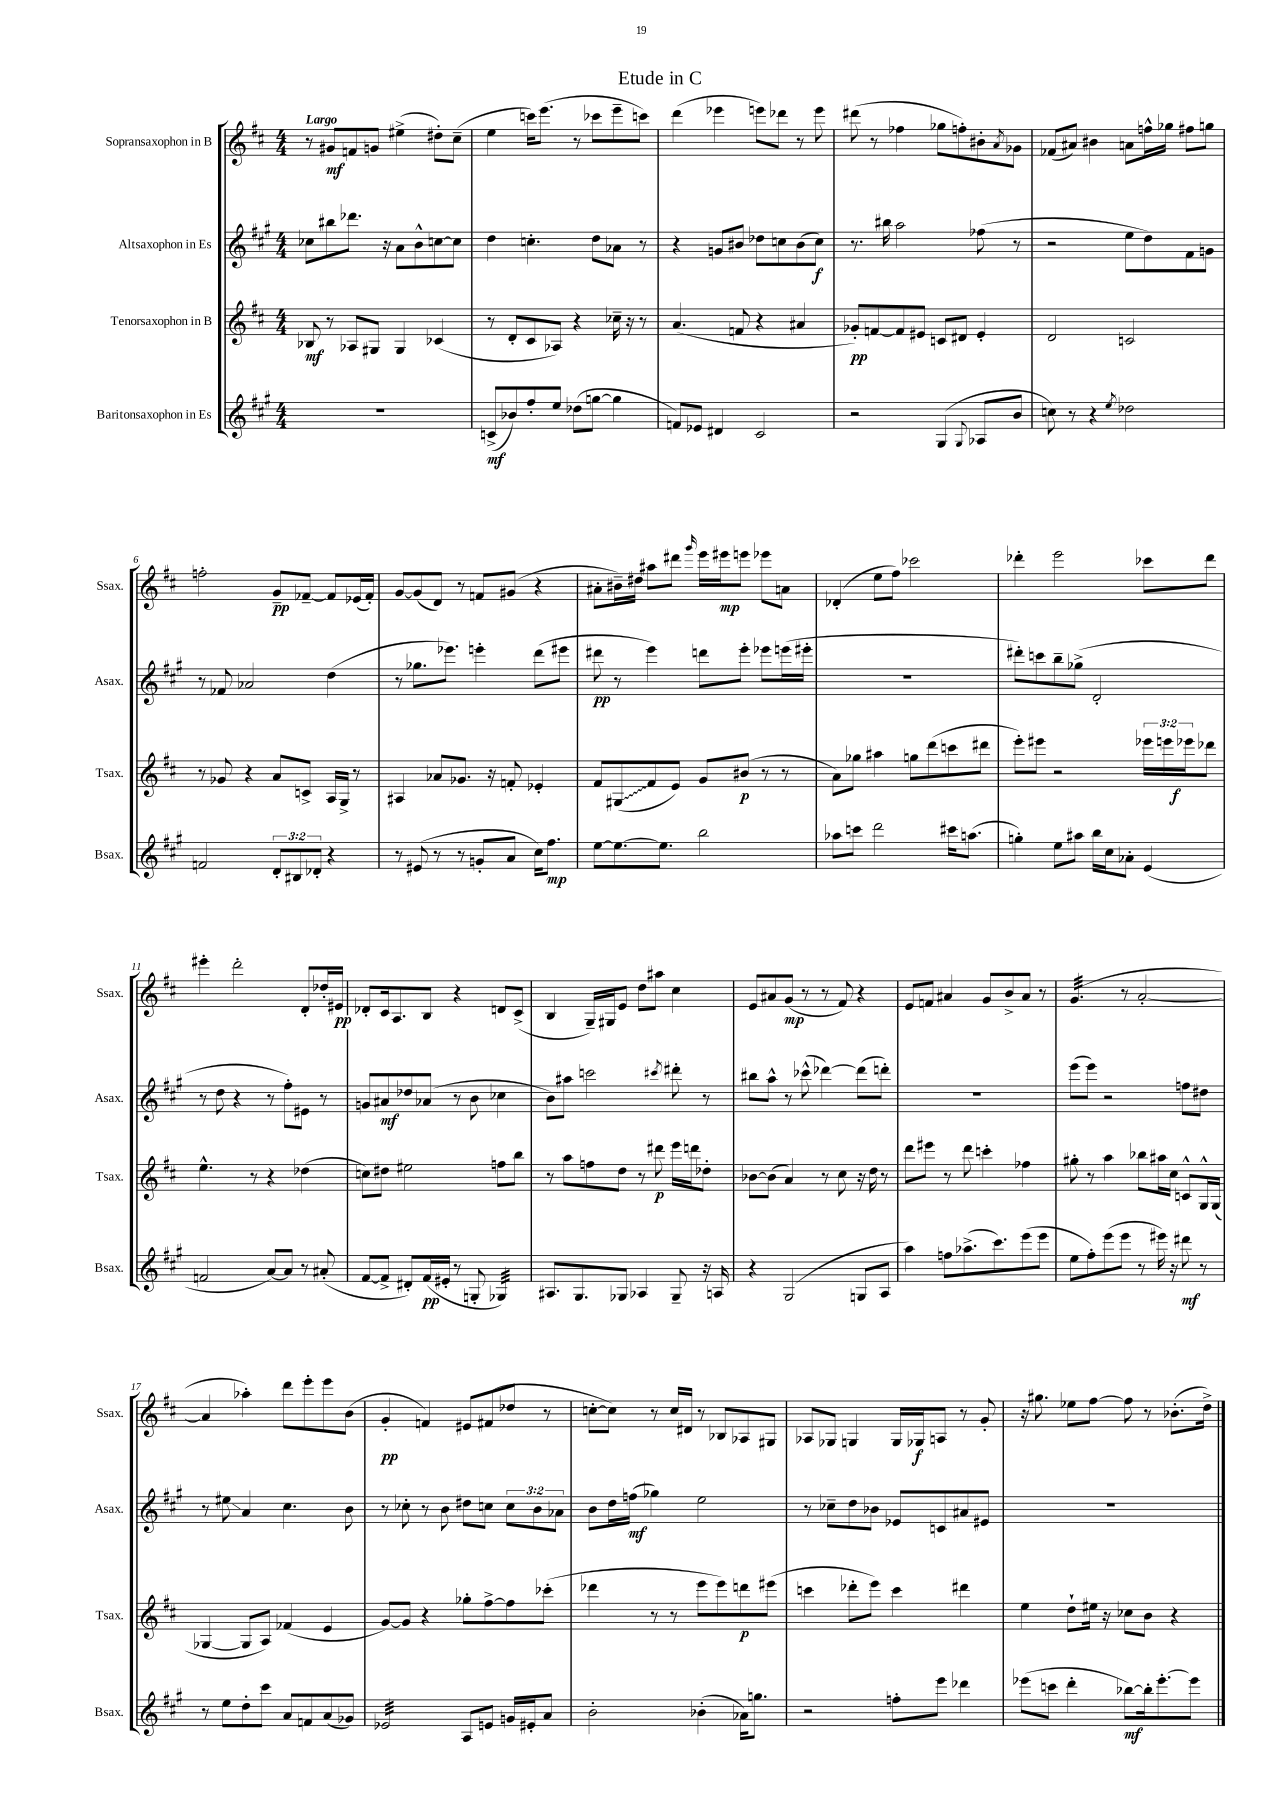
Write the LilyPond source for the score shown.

\header { title = "Etude in C" }
<<
\new StaffGroup <<
\new Staff = "s0" \with { instrumentName = "Sopransaxophon in B" shortInstrumentName = "Ssax." } {
    \clef treble \key d \major \numericTimeSignature \time 4/4 \tempo "Largo"
    r8 gis'8\mf f'8 g'8 eis''4->( dis''8-.) cis''8--( |
    e''4 c'''16) e'''8.( r8 ces'''8 e'''8-- c'''8) |
    d'''4( ees'''4 e'''8) des'''8 r8 e'''8 |
    dis'''8( r8 fes''4 ges''8 f''8-.) bis'8-. \acciaccatura { a'8 } ges'8 |
    fes'8( ais'8) bis'4 a'8 f''16-^ ges''16 fis''8 g''8 |
    f''2-. g'8--\pp fes'8~-- fes'8 ees'16( fes'16-.) |
    g'8~ g'8( d'8) r8 f'8 gis'8( r4 |
    ais'8-. bis'16--) dis''16 ais''8 dis'''8 \grace { g'''16 } e'''16 eis'''16\mp e'''8 ees'''8 a'8 |
    des'4-.( e''8 fis''8) ces'''2 |
    des'''4-. e'''2 ces'''8 des'''8 |
    eis'''4-. d'''2-. d'8-. des''16-. eis'16\pp |
    des'8-. cis'16 a8. b8 r4 d'8 cis'8->( |
    b4 g16--) gis16 e'8 d''8 ais''8 cis''4 |
    e'8 ais'8 g'8\mp( r8 r8 fis'8) r4 |
    e'8 f'8 ais'4 g'8 b'8-> ais'8 r8 |
    g'4.:32( r8 a'2~-. |
    a'4 aes''4-.) d'''8 e'''8-. e'''8 b'8( |
    g'4-.\pp f'4) eis'8 fis'8( des''8 r8 |
    c''8~-. c''8) r8 c''16 dis'16 r8 bes8 aes8 gis8 |
    aes8 ges8 g4 g16 ges16\f a8 r8 g'8-. |
    r16 gis''8. ees''8 fis''8~ fis''8 r8 bes'8.-.( d''16->) \bar "|." |
}
\new Staff = "s1" \with { instrumentName = "Altsaxophon in Es" shortInstrumentName = "Asax." } {
    \clef treble \key a \major \numericTimeSignature \time 4/4 \override Staff.TupletNumber.text = #tuplet-number::calc-fraction-text
    ces''8 bis''8 des'''8. r16 a'8 b'8-^ c''8~ c''8 |
    d''4 c''4.-. d''8 aes'8 r8 |
    r4 g'8 bis'8 des''8 c''8 bis'8( c''8\f) |
    r8. bis''16 a''2 fes''8( r8 |
    r2 e''8 d''8) fis'8 g'8 |
    r8 fes'8 aes'2 d''4( |
    r8 ges''8. ees'''8.) e'''4-. d'''8( eis'''8 |
    dis'''8\pp r8 e'''4) d'''8 e'''8-. ees'''8 e'''16( eis'''16-. |
    r1 |
    dis'''8-.) c'''8 b''8-- ges''8->( d'2-. |
    r8 d''8 r4 r8 fis''8-.) eis'8 r8 |
    g'8 ais'8\mf des''8 aes'8( r8 b'8 ces''4 |
    b'8) ais''8 c'''2 \acciaccatura { cis'''8 } dis'''8-. r8 |
    bis''8 a''8-^ r8 ces'''8-^( des'''4~) des'''8( d'''8-.) |
    r1 |
    e'''8( e'''8) r2 f''8 dis''8 |
    r8 eis''8\glissando a'4 cis''4. b'8 |
    r8 ces''8-. r8 b'8 dis''8 c''8 \tuplet 3/2 { c''8 b'8 aes'8 } |
    b'8 d''16 f''16\mf( ges''4) e''2 |
    r8 ces''8-- d''8 bes'8 ees'8 c'8 ais'8 eis'8 |
    R1 \bar "|." |
}
\new Staff = "s2" \with { instrumentName = "Tenorsaxophon in B" shortInstrumentName = "Tsax." } {
    \clef treble \key d \major \numericTimeSignature \time 4/4 \override Staff.TupletNumber.text = #tuplet-number::calc-fraction-text
    bes8\mf r8 aes8 gis8 gis4 ces'4( |
    r8 d'8-. cis'8 aes8) r4 ces''16-- r16 r8 |
    a'4.( f'8 r4 ais'4 |
    ges'8-.\pp) f'8~ f'8 eis'8 c'8 dis'8 eis'4-. |
    d'2 c'2 |
    r8 ges'8 r4 a'8 c'8-> a16 g16-> r8 |
    ais4 aes'8 ges'8. r16 f'8-. ees'4-. |
    fis'8 \once \override Glissando.style = #'zigzag gis8\glissando( fis'8 e'8) g'8 bis'8\p( r8 r8 |
    a'8) ges''8 ais''4 g''8 d'''8( c'''8 dis'''8 |
    e'''8-.) eis'''8 r2 \tuplet 3/2 { ees'''16 e'''16 ees'''16\f } des'''8 |
    e''4.-^ r8 r4 des''4( |
    c''8) dis''8 eis''2 f''8 b''8 |
    r8 a''8 f''8 d''8 r8 dis'''8\p e'''16 d'''16 des''8-. |
    bes'8~ bes'8( a'4) r8 cis''8 r16 d''16 r8 |
    d'''8 eis'''8 r8 d'''8 c'''4-. fes''4 |
    gis''8-. r8 a''4 bes''8 ais''16 cis''16 c'8-^ g16-^ g16( |
    ges4~ ges8 a8) fes'4( e'4 |
    g'8~) g'8 r4 ges''8-. fis''8~-> fis''8 ces'''8-.( |
    des'''4 r8 r8 e'''8 e'''8) d'''8\p eis'''8( |
    c'''4 des'''8-. e'''8) c'''4 dis'''4 |
    e''4 d''8-! eis''16 r16 ces''8 b'8 r4 \bar "|." |
}
\new Staff = "s3" \with { instrumentName = "Baritonsaxophon in Es" shortInstrumentName = "Bsax." } {
    \clef treble \key a \major \numericTimeSignature \time 4/4 \override Staff.TupletNumber.text = #tuplet-number::calc-fraction-text
    r1 |
    c'8->\mf( bes'8) fis''8-. e''8 des''8( g''8~ g''4 |
    f'8) ees'8 dis'4 cis'2 |
    r2 gis4( \appoggiatura { gis8 } aes8 b'8 |
    c''8) r8 r4 \acciaccatura { e''8 } des''2 |
    f'2 \tuplet 3/2 { d'8-. bis8 des'8-. } r4 |
    r8 eis'8( r8 r8 g'8-. a'8 cis''16) fis''8.\mp |
    e''8~ e''8.~ e''8. b''2 |
    aes''8 c'''8 d'''2 cis'''16 a''8.( |
    g''4-.) e''8 ais''8 b''16 cis''16 aes'8-. e'4( |
    f'2 a'8~) a'8 r8 ais'8-.( |
    fis'8~ fis'8-> dis'8-.) fis'16\pp( eis'16-. r8 g8-. ges4:32) |
    ais8. gis8. ges8 aes4 ges8-- r16 a16 |
    r4 gis2( g8 a8 |
    a''4) f''8 aes''8.->( cis'''8.) e'''8( e'''8 |
    e''8 fis''8-.) e'''8( e'''8 r8 eis'''16) r16 dis'''8\mf r8 |
    r8 e''8 d''8-. cis'''8 a'8 f'8 a'8( ges'8) |
    ees'2:32 a8 e'8 g'16 eis'16-. a'8 |
    b'2-. bes'4-.( aes'16) g''8. |
    r2 f''8-. e'''8 des'''4 |
    ees'''8( c'''8 d'''4-. bes''8~\mf) bes''16-. ees'''8.~-. ees'''8 \bar "|." |
}
>>
>>
